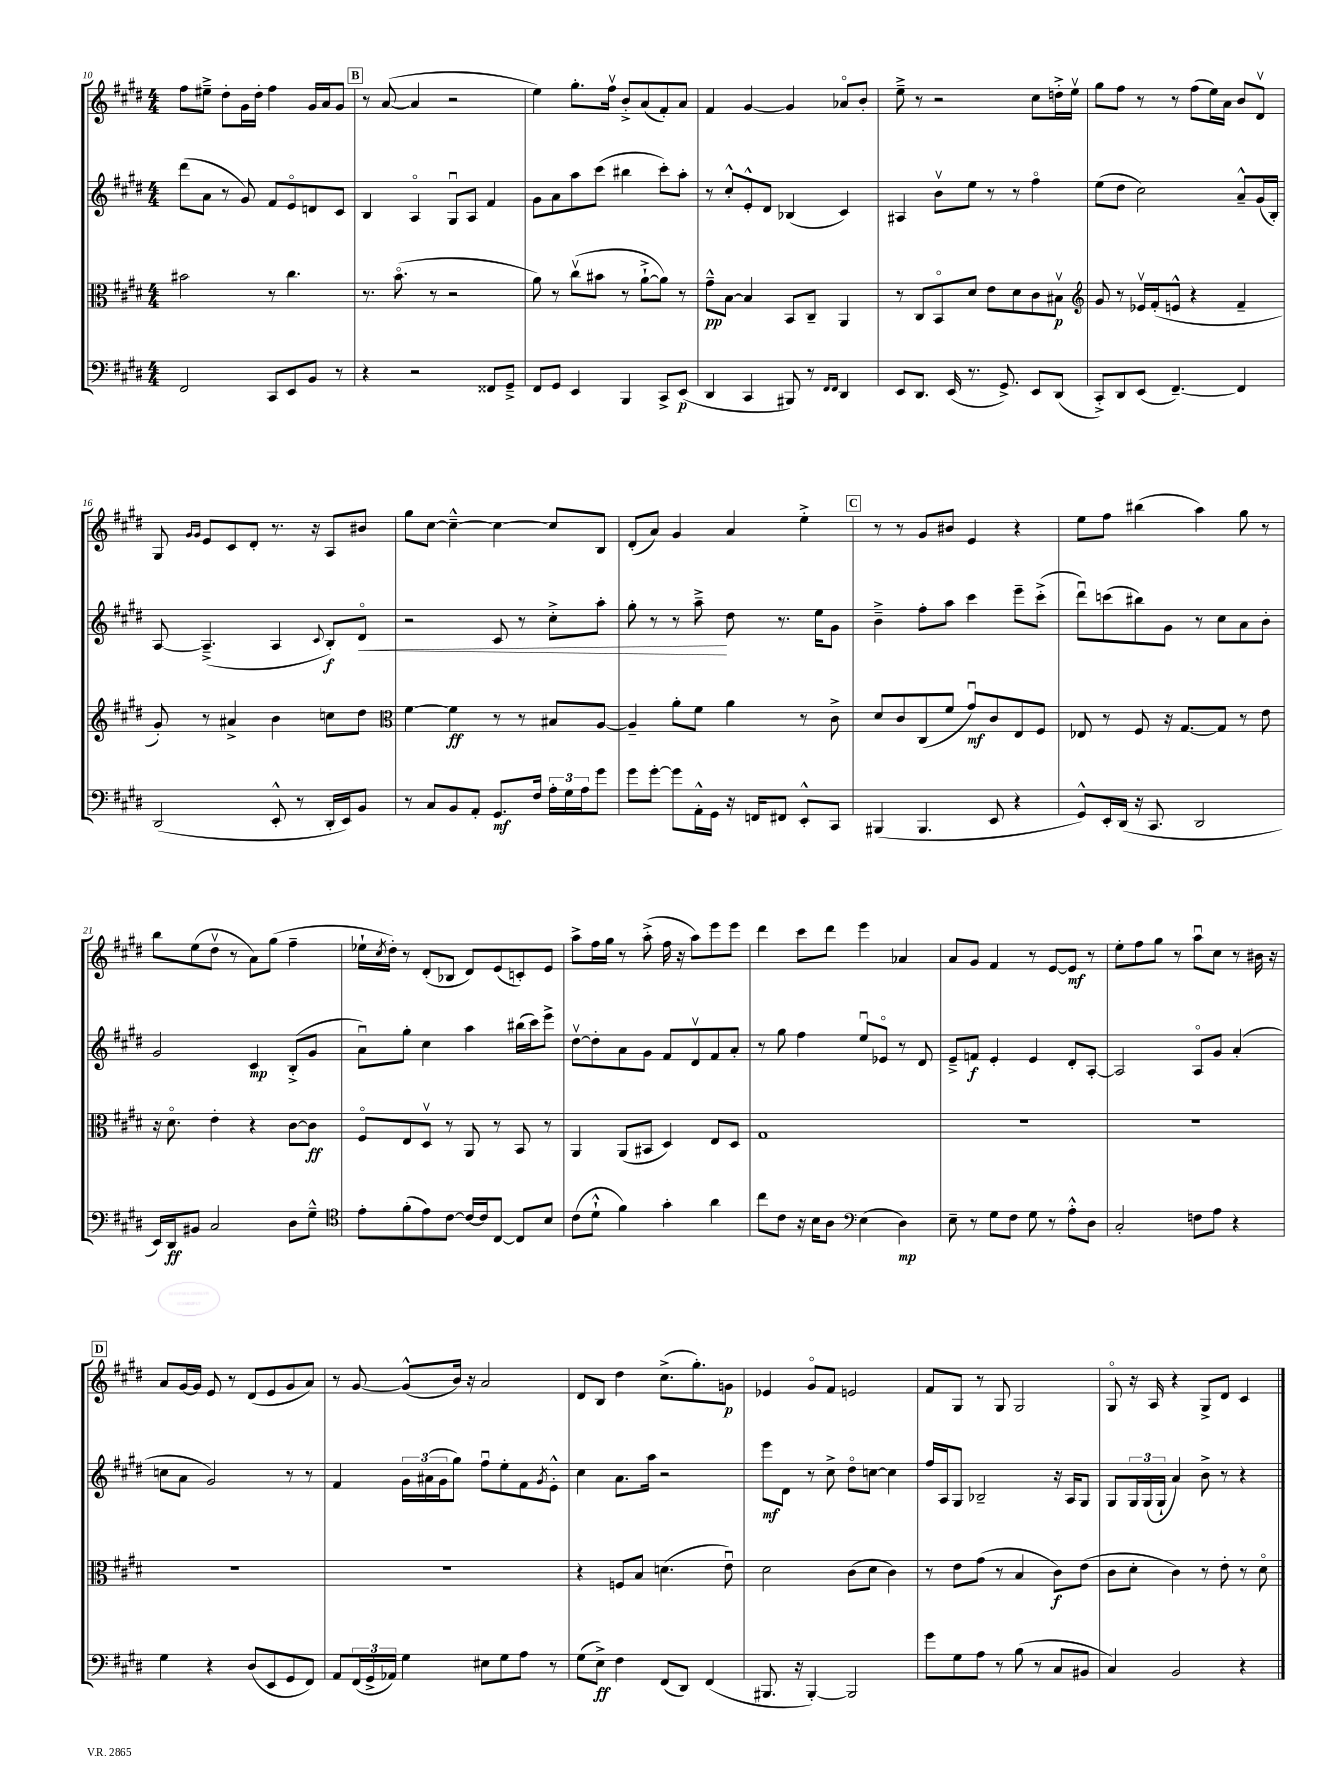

**kern	**dynam	**kern	**dynam	**kern	**dynam	**kern	**dynam
*part4	*part4	*part3	*part3	*part2	*part2	*part1	*part1
*staff4	*staff4	*staff3	*staff3	*staff2	*staff2	*staff1	*staff1
*clefF4	*	*clefC3	*	*clefG2	*	*clefG2	*
*k[f#c#g#d#]	*	*k[f#c#g#d#]	*	*k[f#c#g#d#]	*	*k[f#c#g#d#]	*
*M4/4	*	*M4/4	*	*M4/4	*	*M4/4	*
=10	=10	=10	=10	=10	=10	=10	=10
2FF#/	.	2b#X\	.	(8ddd#\L	.	8ff#\L	.
.	.	.	.	8a\J	.	8ee#X~^\J	.
.	.	.	.	8r	.	8dd#'\L	.
.	.	.	.	8g#/)	.	16g#\L	.
.	.	.	.	.	.	16dd#'\JJ	.
8CC#/L	.	8r	.	8f#/L	.	4ff#\	.
8EE/	.	4.cc#\	.	8e/	.	.	.
8BB/J	.	.	.	8dn/	.	16g#/LL	.
.	.	.	.	.	.	16a/J	.
8r	.	.	.	8c#/J	.	8g#/J	.
!!LO:REH:place=s1:t=B
=11	=11	=11	=11	=11	=11	=11	=11
4r	.	8.r	.	4B/	.	8r	.
.	.	.	.	.	.	([8a/	.
.	.	(8.b\	.	.	.	.	.
2r	.	.	.	4A/	.	4a/]	.
.	.	8r	.	.	.	.	.
.	.	2r	.	8G#u/L	.	2r	.
.	.	.	.	8A/J	.	.	.
8FF##X/L	.	.	.	4f#/	.	.	.
8GG#~^/J	.	.	.	.	.	.	.
=12	=12	=12	=12	=12	=12	=12	=12
8FF#/L	.	8a\)	.	8g#\L	.	4ee\)	.
8GG#/J	.	8r	.	8a\	.	.	.
4EE/	.	(8cc#v\L	.	8aa\	.	8.gg#'\L	.
.	.	8b#X\J	.	(8ccc#\J	.	.	.
.	.	.	.	.	.	16ff#v\Jk	.
4BBB/	.	8r	.	4bb#X\	.	8b'^/L	.
.	.	[8a`^\L	.	.	.	(8a/	.
8CC#^/L	.	8a\J])	.	8ccc#'\L)	.	8f#'/)	.
(8EE/J	p	8r	.	8aa'\J	.	8a/J	.
=13	=13	=13	=13	=13	=13	=13	=13
4DD#/	.	8g#~^^\L	pp	8r	.	4f#/	.
.	.	[8B\J	.	8cc#'^^/L	.	.	.
4CC#/	.	4B/]	.	8e'^^/	.	[4g#/	.
.	.	.	.	8d#/J	.	.	.
8BBB#X/)	.	8BB/L	.	(4B-X/	.	4g#/]	.
8r	.	8C#~/J	.	.	.	.	.
16qqFF#/LL	.	.	.	.	.	.	.
16qqFF#/JJ	.	.	.	.	.	.	.
4DD#/	.	4AA/	.	4c#/)	.	8a-X/L	.
.	.	.	.	.	.	8b'/J	.
=14	=14	=14	=14	=14	=14	=14	=14
8EE/L	.	8r	.	4A#X/	.	8ee~^\	.
8.DD#/J	.	8C#/L	.	.	.	8r	.
.	.	8BB/	.	8bv\L	.	2r	.
(16EE/	.	.	.	.	.	.	.
8.r	.	8d#/J	.	8ee\J	.	.	.
.	.	8e\L	.	8r	.	.	.
8.GG#^/)	.	.	.	.	.	.	.
.	.	8d#\	.	8r	.	.	.
8EE/L	.	8c#\	.	4ff#\	.	8cc#\L	.
(8DD#/J	.	8B#Xv\J	p	.	.	16ddn'^\L	.
.	.	.	.	.	.	16eev\JJ	.
=15	=15	=15	=15	=15	=15	=15	=15
*	*	*clefG2	*	*	*	*	*
8CC#'^/L)	.	8g#/	.	(8ee\L	.	8gg#\L	.
8DD#/	.	8r	.	8dd#\J	.	8ff#\J	.
(8EE/J	.	16e-Xv/LL	.	2cc#\)	.	8r	.
.	.	(16f#'/J	.	.	.	.	.
[4.FF#~/)	.	8en^^/J	.	.	.	8r	.
.	.	4r	.	.	.	(8ff#\L	.
.	.	.	.	.	.	16ee\L)	.
.	.	.	.	.	.	16a\JJ	.
4FF#/]	.	4f#~/	.	8a~^^/L	.	8b/L	.
.	.	.	.	(16g#/L	.	8d#v/J	.
.	.	.	.	16B'/JJ)	.	.	.
!!LO:LB:g=z
=16	=16	=16	=16	=16	=16	=16	=16
(2DD#/	.	8g#'/)	.	[8A/	.	8G#/	.
.	.	.	.	.	.	16qqg#/LL	.
.	.	.	.	.	.	16qqg#/JJ	.
.	.	8r	.	(4.A~^/]	.	8e/L	.
.	.	4a#X^/	.	.	.	8c#/	.
.	.	.	.	.	.	8d#'/J	.
8EE'^^/	.	4b\	.	4A/	.	8.r	.
8r	.	.	.	.	.	.	.
.	.	.	.	.	.	16r	.
.	.	.	.	8qqc#/	.	.	.
16DD#'/LL	.	8ccn\L	.	8B'/L)	f	8A/L	.
16EE/J)	.	.	.	.	.	.	.
!	!	!	!	!	!LO:HP:b	!	!
8BB/J	.	8dd#\J	.	8d#/J	<	8b#X/J	.
=17	=17	=17	=17	=17	=17	=17	=17
*	*	*clefC3	*	*	*	*	*
8r	.	[4f#\	.	2r	.	8gg#\L	.
8C#/L	.	.	.	.	.	[8cc#\J	.
8BB/	.	4f#\]	ff	.	.	4cc#~^^\_	.
8AA'/J	.	.	.	.	.	.	.
8.GG#/L	mf	8r	.	8c#/	.	4cc#\_	.
.	.	8r	.	8r	.	.	.
16F#/Jk	.	.	.	.	.	.	.
24A'\LL	.	8B#X/L	.	8cc#'^\L	.	8cc#/L]	.
24G#\	.	.	.	.	.	.	.
24A\J	.	.	.	.	.	.	.
8g#\J	.	[8A/J	.	8aa'\J	.	8B/J	.
=18	=18	=18	=18	=18	=18	=18	=18
8g#\L	.	4A~/]	.	8gg#'\	.	(8d#'/L	.
[8g#'\J	.	.	.	8r	.	8a/J)	.
8g#\L]	.	8a'\L	.	8r	.	4g#/	.
16AA'^^\L	.	8f#\J	.	8aa~^\	.	.	.
16GG#\JJ	.	.	.	.	.	.	.
16r	.	4a\	.	8dd#\	[	4a/	.
16FFn/KL	.	.	.	.	.	.	.
8FF#X/J	.	.	.	8.r	.	.	.
8EE'^^/L	.	8r	.	.	.	4ee'^\	.
.	.	.	.	16ee\KL	.	.	.
8CC#/J	.	8c#^\	.	8g#\J	.	.	.
!!LO:REH:place=s1:t=C
=19	=19	=19	=19	=19	=19	=19	=19
(4BBB#X/	.	8d#/L	.	4b~^\	.	8r	.
.	.	8c#/	.	.	.	8r	.
4.BBB#/	.	(8C#/	.	8ff#'\L	.	8g#/L	.
.	.	8f#/J	.	8aa\J	.	8b#X/J	.
.	.	8g#u/L)	mf	4ccc#\	.	4e/	.
8EE/	.	8c#/	.	.	.	.	.
4r	.	8E/	.	8eee~\L	.	4r	.
.	.	8F#/J	.	(8ccc#'^\J	.	.	.
=20	=20	=20	=20	=20	=20	=20	=20
8GG#^^/L)	.	8E-X/	.	8ddd#u\L)	.	8ee\L	.
16EE'/L	.	8r	.	(8cccn\	.	8ff#\J	.
(16DD#/JJ	.	.	.	.	.	.	.
16r	.	8F#/	.	8bb#X\)	.	(4bb#X\	.
8.CC#/	.	.	.	.	.	.	.
.	.	16r	.	8g#\J	.	.	.
.	.	[8.G#/L	.	.	.	.	.
2DD#/	.	.	.	8r	.	4aa\)	.
.	.	8G#/J]	.	8cc#\L	.	.	.
.	.	8r	.	8a\	.	8gg#\	.
.	.	8e\	.	8b'\J	.	8r	.
!!LO:LB:g=z
=21	=21	=21	=21	=21	=21	=21	=21
16EE/LL)	.	16r	.	2g#/	.	8bb\L	.
16DD#/J	ff	8.d#\	.	.	.	.	.
8BB#X/J	.	.	.	.	.	(8ee\	.
2C#/	.	4e'\	.	.	.	8dd#v\J	.
.	.	.	.	.	.	8r	.
.	.	4r	.	4c#/	mp	8a\L)	.
.	.	.	.	.	.	(8gg#\J	.
8D#\L	.	[8c#\L	.	(8B'^/L	.	4ff#~\	.
8G#~^^\J	.	8c#\J]	ff	8g#/J	.	.	.
=22	=22	=22	=22	=22	=22	=22	=22
*clefC4	*	*	*	*	*	*	*
8e'\L	.	8F#/L	.	8au\L)	.	16ee-X`\LL	.
.	.	.	.	.	.	8qcc#/	.
.	.	.	.	.	.	16dd#'\JJ)	.
(8f#'\	.	8E/	.	8gg#'\J	.	8r	.
8e\)	.	8D#v/J	.	4cc#\	.	(8d#'/L	.
[8c#\J	.	8r	.	.	.	8B-X/J	.
16c#/LL_	.	8AA/	.	4aa\	.	8d#/L)	.
16c#/J]	.	.	.	.	.	.	.
[8C#/J	.	8r	.	.	.	(8e/	.
8C#/L]	.	8BB/	.	(16bb#X\LL	.	8cn'/)	.
.	.	.	.	16ccc#\J)	.	.	.
8B/J	.	8r	.	8eee^\J	.	8e/J	.
=23	=23	=23	=23	=23	=23	=23	=23
(8c#\L	.	4AA/	.	[8dd#v\L	.	8aa^\L	.
8d#`^^\J	.	.	.	8dd#'\]	.	16ff#\L	.
.	.	.	.	.	.	16gg#\JJ	.
4f#\)	.	(8AA/L	.	8a\	.	8r	.
.	.	8BB#X/J	.	8g#\J	.	(8aa'^\	.
4g#'\	.	4D#/)	.	8f#/L	.	16ff#\	.
.	.	.	.	.	.	16r	.
.	.	.	.	8d#v/	.	8aa\L)	.
4a\	.	8E/L	.	8f#/	.	8eee\	.
.	.	8D#/J	.	8a'/J	.	8eee\J	.
=24	=24	=24	=24	=24	=24	=24	=24
8cc#\L	.	1G#	.	8r	.	4ddd#\	.
8c#\J	.	.	.	8gg#\	.	.	.
16r	.	.	.	4ff#\	.	8ccc#\L	.
16B\KL	.	.	.	.	.	.	.
8A\J	.	.	.	.	.	8ddd#\J	.
*clefF4	*	*	*	*	*	*	*
(4E\	.	.	.	8eeu/L	.	4eee\	.
.	.	.	.	8e-X/J	.	.	.
4D#\)	mp	.	.	8r	.	4a-X/	.
.	.	.	.	8d#/	.	.	.
=25	=25	=25	=25	=25	=25	=25	=25
8E~\	.	1r	.	8e~^/L	.	8a/L	.
8r	.	.	.	8fn/J	f	8g#/J	.
8G#\L	.	.	.	4e'/	.	4f#/	.
8F#\J	.	.	.	.	.	.	.
8G#\	.	.	.	4e/	.	8r	.
8r	.	.	.	.	.	[8e/L	.
8A'^^\L	.	.	.	8d#'/L	.	8e/J]	mf
8D#\J	.	.	.	[8A'/J	.	8r	.
=26	=26	=26	=26	=26	=26	=26	=26
2C#'/	.	1r	.	2A/]	.	8ee'\L	.
.	.	.	.	.	.	8ff#\	.
.	.	.	.	.	.	8gg#\J	.
.	.	.	.	.	.	8r	.
8Fn\L	.	.	.	8A/L	.	8aau\L	.
8A\J	.	.	.	8g#/J	.	8cc#\J	.
4r	.	.	.	(4a'/	.	8r	.
.	.	.	.	.	.	16b#X\	.
.	.	.	.	.	.	16r	.
!!LO:LB:g=z
!!LO:REH:place=s1:t=D
=27	=27	=27	=27	=27	=27	=27	=27
4G#\	.	1r	.	8ccn\L	.	8a/L	.
.	.	.	.	8a\J	.	[16g#/L	.
.	.	.	.	.	.	16g#/JJ]	.
4r	.	.	.	2g#/)	.	8e/	.
.	.	.	.	.	.	8r	.
(8D#/L	.	.	.	.	.	(8d#/L	.
8EE/	.	.	.	.	.	8e/	.
8GG#/	.	.	.	8r	.	8g#/	.
8FF#/J)	.	.	.	8r	.	8a/J)	.
=28	=28	=28	=28	=28	=28	=28	=28
8AA/L	.	1r	.	4f#/	.	8r	.
(24FF#/L	.	.	.	.	.	[8g#/	.
24GG#^/	.	.	.	.	.	.	.
24AA-X/JJ)	.	.	.	.	.	.	.
4G#\	.	.	.	24g#\LL	.	(8g#^^/L]	.
.	.	.	.	(24a#X\	.	.	.
.	.	.	.	24g#\J	.	.	.
.	.	.	.	8gg#\J)	.	16b/Jk)	.
.	.	.	.	.	.	16r	.
8E#X\L	.	.	.	8ff#u\L	.	2a/	.
8G#\	.	.	.	8ee'\	.	.	.
8A\J	.	.	.	8f#\	.	.	.
.	.	.	.	8qg#/	.	.	.
8r	.	.	.	8e'^^\J	.	.	.
=29	=29	=29	=29	=29	=29	=29	=29
(8G#\L	.	4r	.	4cc#\	.	8d#/L	.
8E^\J)	ff	.	.	.	.	8B/J	.
4F#\	.	8Fn/L	.	8.a\L	.	4dd#\	.
.	.	8B/J	.	.	.	.	.
.	.	.	.	16aa\Jk	.	.	.
(8FF#/L	.	(4.dn\	.	2r	.	(8.cc#^\L	.
8DD#/J)	.	.	.	.	.	.	.
.	.	.	.	.	.	8.gg#'\)	.
(4FF#/	.	.	.	.	.	.	.
.	.	8eu\)	.	.	.	8gn\J	p
=30	=30	=30	=30	=30	=30	=30	=30
8.BBB#X/	.	2d#\	.	8eee\L	mf	4e-X/	.
.	.	.	.	8d#\J	.	.	.
16r	.	.	.	.	.	.	.
[4BBB#'/)	.	.	.	8r	.	8g#/L	.
.	.	.	.	8cc#^\	.	8f#/J	.
2BBB#/]	.	(8c#\L	.	8dd#\L	.	2en/	.
.	.	8d#\J	.	[8ccn\J	.	.	.
.	.	4c#\)	.	4cc\]	.	.	.
=31	=31	=31	=31	=31	=31	=31	=31
8g#\L	.	8r	.	16ff#/LL	.	8f#/L	.
.	.	.	.	16A/J	.	.	.
8G#\	.	8e\L	.	8G#/J	.	8G#/J	.
8A\J	.	(8g#\J	.	2B-X~/	.	8r	.
8r	.	8r	.	.	.	8G#/	.
(8B\	.	4B/	.	.	.	2G#/	.
8r	.	.	.	.	.	.	.
8C#/L	.	8c#\L)	f	16r	.	.	.
.	.	.	.	16A/KL	.	.	.
8BB#X/J	.	(8e\J	.	8G#/J	.	.	.
=32	=32	=32	=32	=32	=32	=32	=32
4C#/)	.	8c#\L	.	8G#/L	.	8G#/	.
.	.	8d#'\J	.	24G#/L	.	16r	.
.	.	.	.	(24G#/	.	.	.
.	.	.	.	.	.	16A/	.
.	.	.	.	24G#`/JJ	.	.	.
2BB/	.	4c#\)	.	4a/)	.	4r	.
.	.	8r	.	8b^\	.	8G#^/L	.
.	.	8e'\	.	8r	.	8d#/J	.
4r	.	8r	.	4r	.	4c#/	.
.	.	8d#\	.	.	.	.	.
==	==	==	==	==	==	==	==
*-	*-	*-	*-	*-	*-	*-	*-
